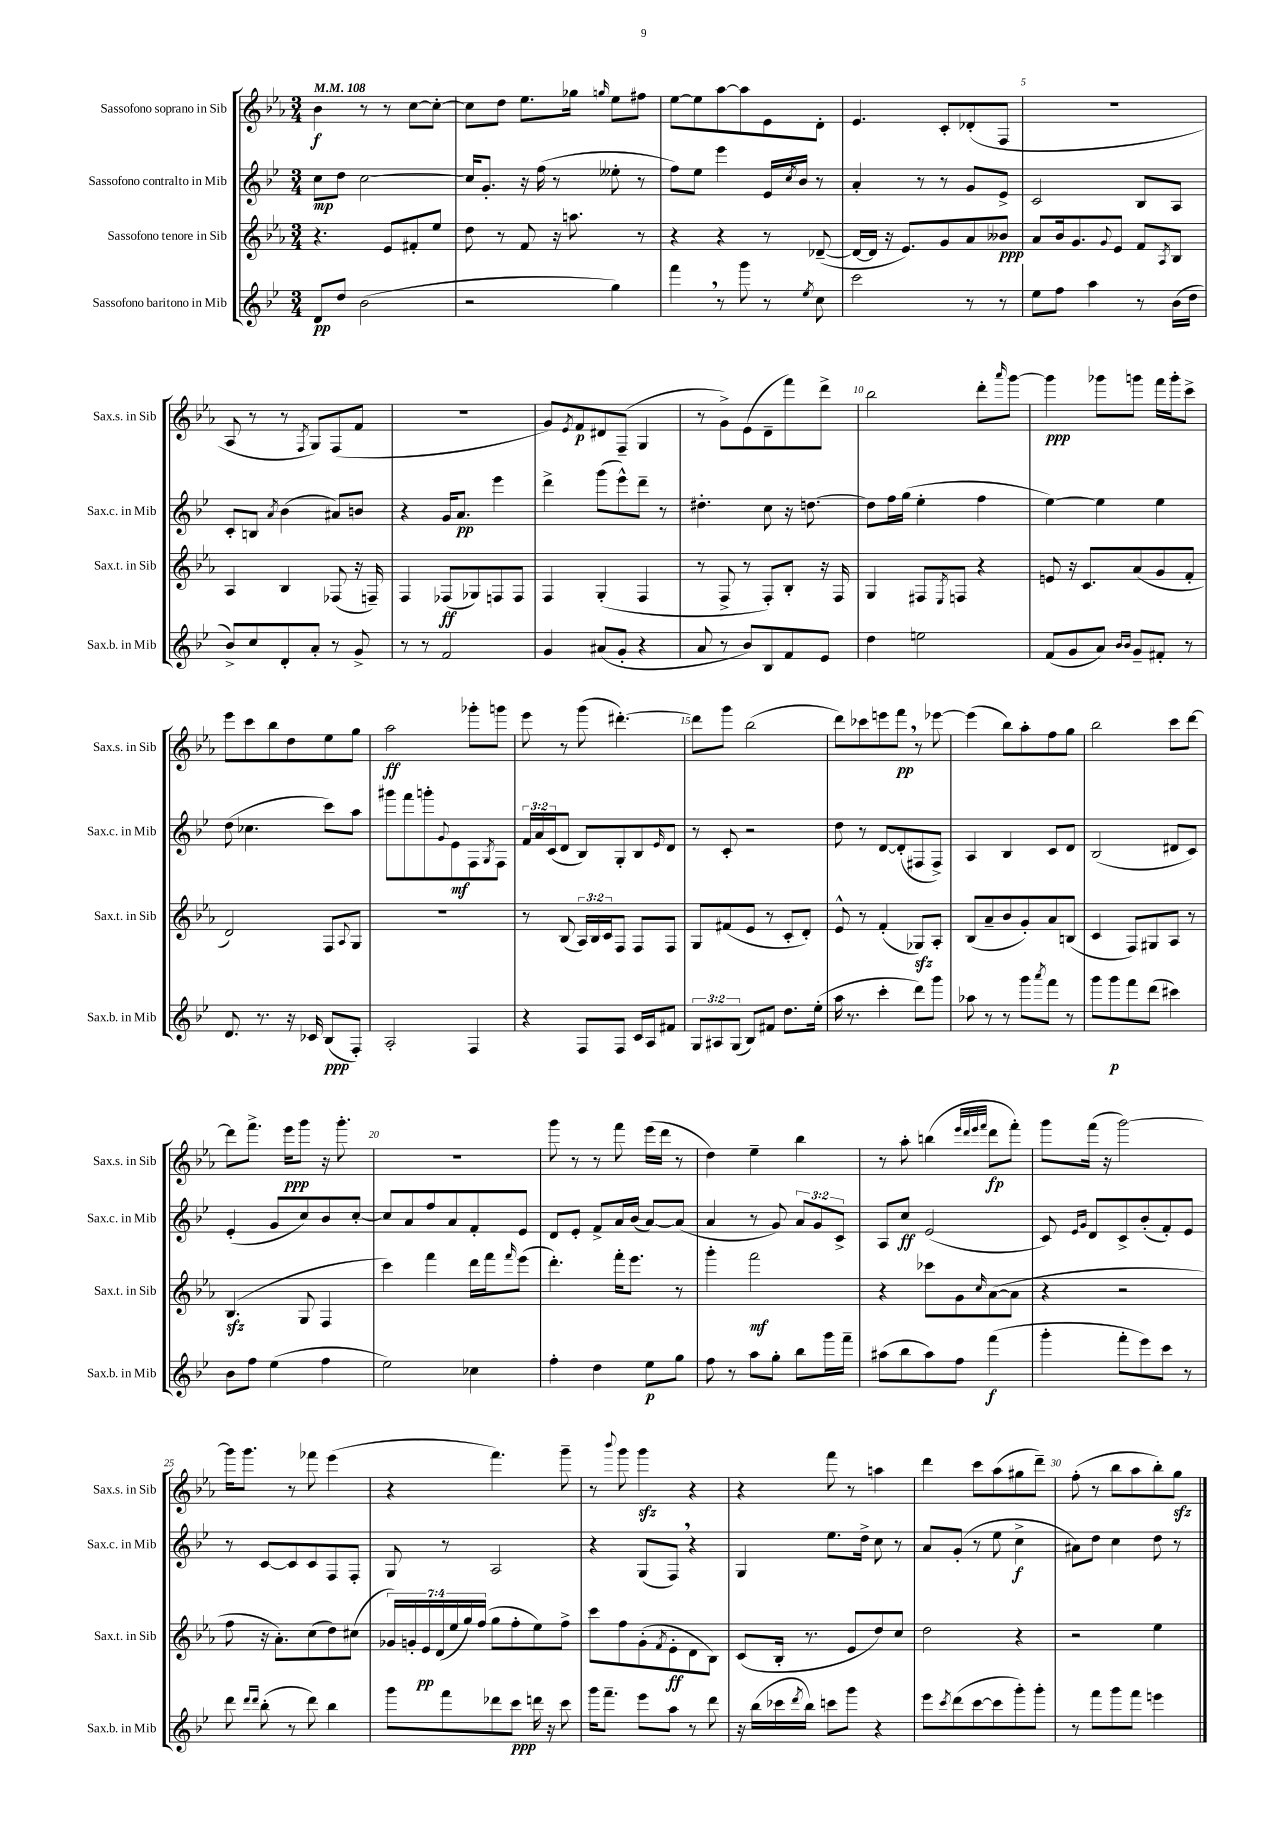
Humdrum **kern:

**kern	**dynam	**kern	**dynam	**kern	**dynam	**kern	**dynam
*part4	*part4	*part3	*part3	*part2	*part2	*part1	*part1
*staff4	*staff4	*staff3	*staff3	*staff2	*staff2	*staff1	*staff1
*I"Sassofono baritono in Mib	*	*I"Sassofono tenore in Sib	*	*I"Sassofono contralto in Mib	*	*I"Sassofono soprano in Sib	*
*I'Sax.b. in Mib	*	*I'Sax.t. in Sib	*	*I'Sax.c. in Mib	*	*I'Sax.s. in Sib	*
*clefG2	*	*clefG2	*	*clefG2	*	*clefG2	*
*k[b-e-]	*	*k[b-e-a-]	*	*k[b-e-]	*	*k[b-e-a-]	*
*M3/4	*	*M3/4	*	*M3/4	*	*M3/4	*
*MM108	*	*MM108	*	*MM108	*	*MM108	*
=1	=1	=1	=1	=1	=1	=1	=1
8d/L	pp	4.r	.	8cc\L	mp	4b-\	f
8dd/J	.	.	.	8dd\J	.	.	.
(2b-\	.	.	.	[2cc\	.	8r	.
.	.	8e-/L	.	.	.	8r	.
.	.	8f#X'/	.	.	.	[8cc\L	.
.	.	8ee-/J	.	.	.	8cc'\J_	.
=2	=2	=2	=2	=2	=2	=2	=2
2r	.	8dd\	.	16cc/KL]	.	8cc\L]	.
.	.	.	.	8.g'/J	.	.	.
.	.	8r	.	.	.	8dd\J	.
.	.	8f/	.	16r	.	8.ee-\L	.
.	.	.	.	(16ff\	.	.	.
.	.	16r	.	8r	.	.	.
.	.	8.aan\	.	.	.	16gg-X\Jk	.
.	.	.	.	.	.	16qqggn/	.
4gg\)	.	.	.	8ee--X'\	.	8ee-\L	.
.	.	8r	.	8r	.	8ff#X\J	.
=3	=3	=3	=3	=3	=3	=3	=3
4fff,\	.	4r	.	8ff\L)	.	[8ee-\L	.
.	.	.	.	8ee-\J	.	8ee-\]	.
8r	.	4r	.	4eee-\	.	[8aa-\	.
8ggg\	.	.	.	.	.	8aa-\]	.
8r	.	8r	.	16e-/LL	.	8e-\	.
.	.	.	.	8qcc/	.	.	.
.	.	.	.	16b-/JJ	.	.	.
8qee-/	.	.	.	.	.	.	.
8cc\	.	([8d-X~/	.	8r	.	8d'\J	.
=4	=4	=4	=4	=4	=4	=4	=4
2ccc\	.	16d-/LL_	.	4a'/	.	4.e-/	.
.	.	16d-/JJ]	.	.	.	.	.
.	.	16r	.	.	.	.	.
.	.	8.e-/L)	.	.	.	.	.
.	.	.	.	8r	.	.	.
.	.	8g/	.	8r	.	8c'/L	.
8r	.	8a-/	.	8g/L	.	(8d-X'/	.
8r	.	8b--X/J	ppp	8e-^/J	.	8F/J	.
=5	=5	=5	=5	=5	=5	=5	=5
8ee-\L	.	8a-/L	.	2c/	.	2.r	.
8ff\J	.	16b-/k	.	.	.	.	.
.	.	8.g/	.	.	.	.	.
4aa\	.	.	.	.	.	.	.
.	.	8qqg/	.	.	.	.	.
.	.	8e-/J	.	.	.	.	.
8r	.	8f/L	.	8B-/L	.	.	.
.	.	8qA-/	.	.	.	.	.
(16b-\LL	.	8B-/J	.	8A/J	.	.	.
16dd\JJ	.	.	.	.	.	.	.
!!LO:LB:g=z
=6	=6	=6	=6	=6	=6	=6	=6
8b-^/L)	.	4A-/	.	8c'/L	.	8A-/	.
8cc/	.	.	.	8Bn/J	.	8r	.
.	.	.	.	8qa/	.	.	.
8d'/	.	4B-/	.	(4b-\	.	8r	.
.	.	.	.	.	.	8qF/	.
8a'/J	.	.	.	.	.	8G/L)	.
8r	.	(8F-X/	.	8a#X/L)	.	(8F/	.
8g^/	.	16r	.	8bn/J	.	8f/J	.
.	.	16Fn~/)	.	.	.	.	.
=7	=7	=7	=7	=7	=7	=7	=7
8r	.	4F/	.	4r	.	2.r	.
8r	.	.	.	.	.	.	.
2f/	.	(8F-X/L	ff	16g/KL	.	.	.
.	.	.	.	8.a/J	pp	.	.
.	.	8G-X/)	.	.	.	.	.
.	.	8Fn/	.	4eee-\	.	.	.
.	.	8F/J	.	.	.	.	.
=8	=8	=8	=8	=8	=8	=8	=8
4g/	.	4F/	.	4ddd^\	.	8g/L)	.
.	.	.	.	.	.	8qe-/	.
.	.	.	.	.	.	8f/	p
(8a#X/L	.	(4G'/	.	(8ggg\L	.	8d#X/	.
8g'/J	.	.	.	8eee-^^\)	.	(8F~/J	.
4r	.	4F/	.	8ddd~\J	.	4G/	.
.	.	.	.	8r	.	.	.
=9	=9	=9	=9	=9	=9	=9	=9
8a/	.	8r	.	4.dd#X'\	.	8r	.
8r	.	8F^/	.	.	.	8g^\L)	.
8b-/L)	.	8r	.	.	.	(8e-\	.
8B-/	.	8F'/L)	.	8cc\	.	8d~\	.
8f/	.	8B-'/J	.	16r	.	8fff\)	.
.	.	.	.	[8.ddn\	.	.	.
8e-/J	.	16r	.	.	.	8ddd^\J	.
.	.	16F/	.	.	.	.	.
=10	=10	=10	=10	=10	=10	=10	=10
4dd\	.	4G/	.	8dd\L]	.	2bb-\	.
.	.	.	.	16ff\L	.	.	.
.	.	.	.	(16gg\JJ	.	.	.
2een\	.	8F#X/L	.	4ee-'\	.	.	.
.	.	8qE-/	.	.	.	.	.
.	.	8Fn/J	.	.	.	.	.
.	.	4r	.	4ff\	.	8ddd'\L	.
.	.	.	.	.	.	16qqaaa-/	.
.	.	.	.	.	.	[8ggg\J	.
=11	=11	=11	=11	=11	=11	=11	=11
(8f/L	.	8en/	.	[4ee-\)	.	4ggg\]	ppp
8g/	.	16r	.	.	.	.	.
.	.	8.c/L	.	.	.	.	.
8a/J)	.	.	.	4ee-\]	.	8ggg-X\L	.
16qqb-/LL	.	.	.	.	.	.	.
16qqb-/JJ	.	.	.	.	.	.	.
8g~/L	.	(8a-/	.	.	.	8gggn\J	.
8f#X'/J	.	8g/	.	4ee-\	.	16fff\LL	.
.	.	.	.	.	.	16ggg'\J	.
8r	.	8f'/J	.	.	.	8ccc^\J	.
!!LO:LB:g=z
=12	=12	=12	=12	=12	=12	=12	=12
8.d/	.	2d/)	.	(8dd\	.	8eee-\L	.
.	.	.	.	4.cc-X\	.	8ccc\	.
8.r	.	.	.	.	.	.	.
.	.	.	.	.	.	8bb-\	.
16r	.	.	.	.	.	8dd\	.
16c-X/	.	.	.	.	.	.	.
(8B-/L	ppp	8F/L	.	8ccc\L)	.	8ee-\	.
.	.	8qqA-/	.	.	.	.	.
8F'/J)	.	8G/J	.	8aa\J	.	8gg\J	.
=13	=13	=13	=13	=13	=13	=13	=13
2A'/	.	2.r	.	8ggg#X\L	.	2aa-\	ff
.	.	.	.	8fff\	.	.	.
.	.	.	.	8gggn'\	.	.	.
.	.	.	.	8qqg/	.	.	.
.	.	.	.	8e-\	mf	.	.
4F/	.	.	.	8F\	.	8ggg-X'\L	.
.	.	.	.	8qG/	.	.	.
.	.	.	.	8F\J	.	8gggn\J	.
=14	=14	=14	=14	=14	=14	=14	=14
4r	.	8r	.	24f/LL	.	8eee-\	.
.	.	.	.	24a/	.	.	.
.	.	.	.	(24c/J	.	.	.
.	.	(8B-/	.	8d/J	.	8r	.
8F/L	.	24A-/LL)	.	8B-/L)	.	(8ggg\	.
.	.	24B-/	.	.	.	.	.
.	.	24c/J	.	.	.	.	.
8F/J	.	8F/J	.	8G'/	.	[4.ddd#X'\)	.
16c/LL	.	8F/L	.	8B-/	.	.	.
16A/J	.	.	.	.	.	.	.
.	.	.	.	16qqe-/	.	.	.
8f#X/J	.	8F/J	.	8d/J	.	.	.
=15	=15	=15	=15	=15	=15	=15	=15
12G/L	.	8G/L	.	8r	.	8ddd#\L]	.
12A#X/	.	.	.	.	.	.	.
.	.	(8f#X/	.	8c'/	.	8ggg\J	.
(12G/J	.	.	.	.	.	.	.
8B-/L)	.	8e-/J	.	2r	.	(2bb-\	.
8f#X/J	.	8r	.	.	.	.	.
8.dd\L	.	8c'/L	.	.	.	.	.
.	.	8d'/J)	.	.	.	.	.
(16ee-'\Jk	.	.	.	.	.	.	.
=16	=16	=16	=16	=16	=16	=16	=16
16aa\	.	8e-^^/	.	8dd\	.	8ddd\L)	.
8.r	.	.	.	.	.	.	.
.	.	8r	.	8r	.	8ccc-X\	.
4ccc'\	.	(4f'/	.	[8d/L	.	8eeen\	.
.	.	.	.	(8d'/]	.	8fff,\J	pp
8ddd\L)	.	8G-Xzz/L)	.	8F#X/	.	8r	.
8ggg\J	.	8A-'/J	.	8F#^/J)	.	[8eee-X\	.
=17	=17	=17	=17	=17	=17	=17	=17
8aa-X\	.	(8B-/L	.	4A/	.	(4eee-\]	.
8r	.	8a-~/	.	.	.	.	.
8r	.	8b-/	.	4B-/	.	8bb-\L)	.
8ggg\L	.	8g'/)	.	.	.	8aa-'\	.
8qaaa/	.	.	.	.	.	.	.
8fff\J	.	8a-/	.	8c/L	.	8ff\	.
8r	.	(8Bn/J	.	8d/J	.	8gg\J	.
=18	=18	=18	=18	=18	=18	=18	=18
8ggg\L	.	4c/	.	(2B-/	.	2bb-\	.
8ggg\	p	.	.	.	.	.	.
8fff\	.	8F/L)	.	.	.	.	.
(8ddd\J	.	8G#X/	.	.	.	.	.
4ccc#X\)	.	8A-/J	.	8d#X/L	.	8ccc\L	.
.	.	8r	.	8c/J)	.	[8ddd\J	.
!!LO:LB:g=z
=19	=19	=19	=19	=19	=19	=19	=19
8b-\L	.	(4.B-zz/	.	(4e-'/	.	8ddd\L]	.
8ff\J	.	.	.	.	.	8.fff^\J	.
(4ee-\	.	.	.	8g/L	.	.	.
.	.	.	.	.	.	16eee-\KL	ppp
.	.	8G/	.	8cc/)	.	8ggg\J	.
4ff\	.	4F/	.	8b-/	.	16r	.
.	.	.	.	.	.	8.ggg'\	.
.	.	.	.	[8cc'/J	.	.	.
=20	=20	=20	=20	=20	=20	=20	=20
2ee-\)	.	4ccc\)	.	8cc/L]	.	2.r	.
.	.	.	.	8a/	.	.	.
.	.	4fff\	.	8ff/	.	.	.
.	.	.	.	8a/	.	.	.
4cc-X\	.	16ddd\LL	.	8f'/	.	.	.
.	.	16fff\J	.	.	.	.	.
.	.	16qqfff/	.	.	.	.	.
.	.	(8eee-\J	.	8e-/J	.	.	.
=21	=21	=21	=21	=21	=21	=21	=21
4ff'\	.	4.ddd'\)	.	8d/L	.	8ggg\	.
.	.	.	.	8e-'/J	.	8r	.
4dd\	.	.	.	8f^/L	.	8r	.
.	.	16fff'\KL	.	16a/L	.	8fff\	.
.	.	8.eee-\J	.	(16b-/JJ	.	.	.
8ee-\L	p	.	.	[8a/L)	.	(16eee-\LL	.
.	.	.	.	.	.	16ddd\JJ	.
8gg\J	.	8r	.	(8a/J]	.	8r	.
=22	=22	=22	=22	=22	=22	=22	=22
8ff\	.	4ggg'\	.	4a/	.	4dd\)	.
8r	.	.	.	.	.	.	.
8aa\L	.	2fff\	mf	8r	.	4ee-~\	.
8gg'\J	.	.	.	8g/)	.	.	.
8bb-\L	.	.	.	12a/L	.	4bb-\	.
.	.	.	.	12g/	.	.	.
16ggg\L	.	.	.	.	.	.	.
.	.	.	.	12c^/J	.	.	.
16fff~\JJ	.	.	.	.	.	.	.
=23	=23	=23	=23	=23	=23	=23	=23
(8aa#X\L	.	4r	.	8A/L	.	8r	.
8bb-\	.	.	.	8cc/J	ff	8aa-'\	.
8aa#\)	.	8ccc-X\L	.	(2e-/	.	(4bbn\	.
8ff\J	.	8g\	.	.	.	.	.
.	.	.	.	.	.	32qqeee-/LLL	.
.	.	.	.	.	.	32qqddd/	.
.	.	.	.	.	.	32qqeee-/	.
.	.	16qqcc/	.	.	.	32qqfff/JJJ	.
(4fff\	f	([8a-\	.	.	.	8ddd\L	fp
.	.	8a-\J]	.	.	.	8fff'\J)	.
=24	=24	=24	=24	=24	=24	=24	=24
4ggg'\	.	4r	.	8c/)	.	8ggg\L	.
.	.	.	.	16qqe-/LL	.	.	.
.	.	.	.	16qqg/JJ	.	.	.
.	.	.	.	8d/L	.	(16fff\Jk	.
.	.	.	.	.	.	16r	.
8fff'\L	.	2r	.	8c^/	.	[2ggg\)	.
8eee-\)	.	.	.	(8b-'/	.	.	.
8ccc\J	.	.	.	8f'/)	.	.	.
8r	.	.	.	8e-/J	.	.	.
!!LO:LB:g=z
=25	=25	=25	=25	=25	=25	=25	=25
8ddd\	.	8ff\	.	8r	.	16ggg\KL]	.
.	.	.	.	.	.	8.ggg\J	.
16qqddd/LL	.	.	.	.	.	.	.
16qqddd/JJ	.	.	.	.	.	.	.
(8bb-'\	.	16r	.	[8c/L	.	.	.
.	.	8.a-'\L)	.	.	.	.	.
8r	.	.	.	8c/]	.	8r	.
8ddd\)	.	(8cc\	.	8c/	.	8fff-X\	.
4bb-\	.	8dd\)	.	8F/	.	(4eee-\	.
.	.	(8cc#X\J	.	8F'/J	.	.	.
=26	=26	=26	=26	=26	=26	=26	=26
8ggg\L	.	28g-X/LL)	.	8G/	.	4r	.
.	.	28gn'/	.	.	.	.	.
.	.	28e-/	pp	.	.	.	.
.	.	(28d/	.	.	.	.	.
8fff\	.	.	.	8r	.	.	.
.	.	28ee-/	.	.	.	.	.
.	.	28gg/)	.	.	.	.	.
.	.	(28ff/JJ	.	.	.	.	.
8ddd-X\	.	8gg\L	.	2A/	.	4.fff\)	.
8ccc\J	ppp	8ff'\	.	.	.	.	.
16dddn\	.	8ee-\)	.	.	.	.	.
16r	.	.	.	.	.	.	.
8ccc\	.	8ff^\J	.	.	.	8ggg~\	.
=27	=27	=27	=27	=27	=27	=27	=27
16ggg\KL	.	8ccc\L	.	4r	.	8r	.
8.fff~\J	.	.	.	.	.	.	.
.	.	.	.	.	.	8qqbbb-/	.
.	.	8ff\	.	.	.	8ggg\	.
8eee-\L	.	(8g'\	.	(8G/L	.	4gggzz\	.
.	.	8qf/	.	.	.	.	.
8aa\J	.	8e-'\	ff	8F,/J)	.	.	.
8r	.	8d\	.	4r	.	4r	.
8ddd\	.	8B-\J)	.	.	.	.	.
=28	=28	=28	=28	=28	=28	=28	=28
16r	.	(8c/L	.	4G/	.	4r	.
(16bb-\LL	.	.	.	.	.	.	.
16ccc-X\	.	16B-'/Jk	.	.	.	.	.
8qddd/	.	.	.	.	.	.	.
16bb-\JJ)	.	8.r	.	.	.	.	.
8cccn\L	.	.	.	8.ee-\L	.	8fff\	.
8ggg\J	.	8e-/L	.	.	.	8r	.
.	.	.	.	16dd^\Jk	.	.	.
4r	.	8dd/)	.	8cc\	.	4aan\	.
.	.	8cc/J	.	8r	.	.	.
=29	=29	=29	=29	=29	=29	=29	=29
8eee-\L	.	2dd\	.	8a/L	.	4ddd\	.
8qccc/	.	.	.	.	.	.	.
(8ddd\	.	.	.	(8g'/J	.	.	.
[8ccc\	.	.	.	8r	.	8ccc\L	.
8ccc\]	.	.	.	8ee-\	.	(8aa-\	.
8ggg'\)	.	4r	.	4cc^\	f	8gg#X\	.
8ggg'\J	.	.	.	.	.	8ddd~\J)	.
=30	=30	=30	=30	=30	=30	=30	=30
8r	.	2r	.	8a#X\L)	.	(8ff'\	.
8fff\L	.	.	.	8dd\J	.	8r	.
8ggg\	.	.	.	4cc\	.	8bb-\L	.
8fff\J	.	.	.	.	.	8aa-\	.
4eeen\	.	4ee-\	.	8dd\	.	8bb-'\)	.
.	.	.	.	8r	.	8ggzz\J	.
==	==	==	==	==	==	==	==
*-	*-	*-	*-	*-	*-	*-	*-
